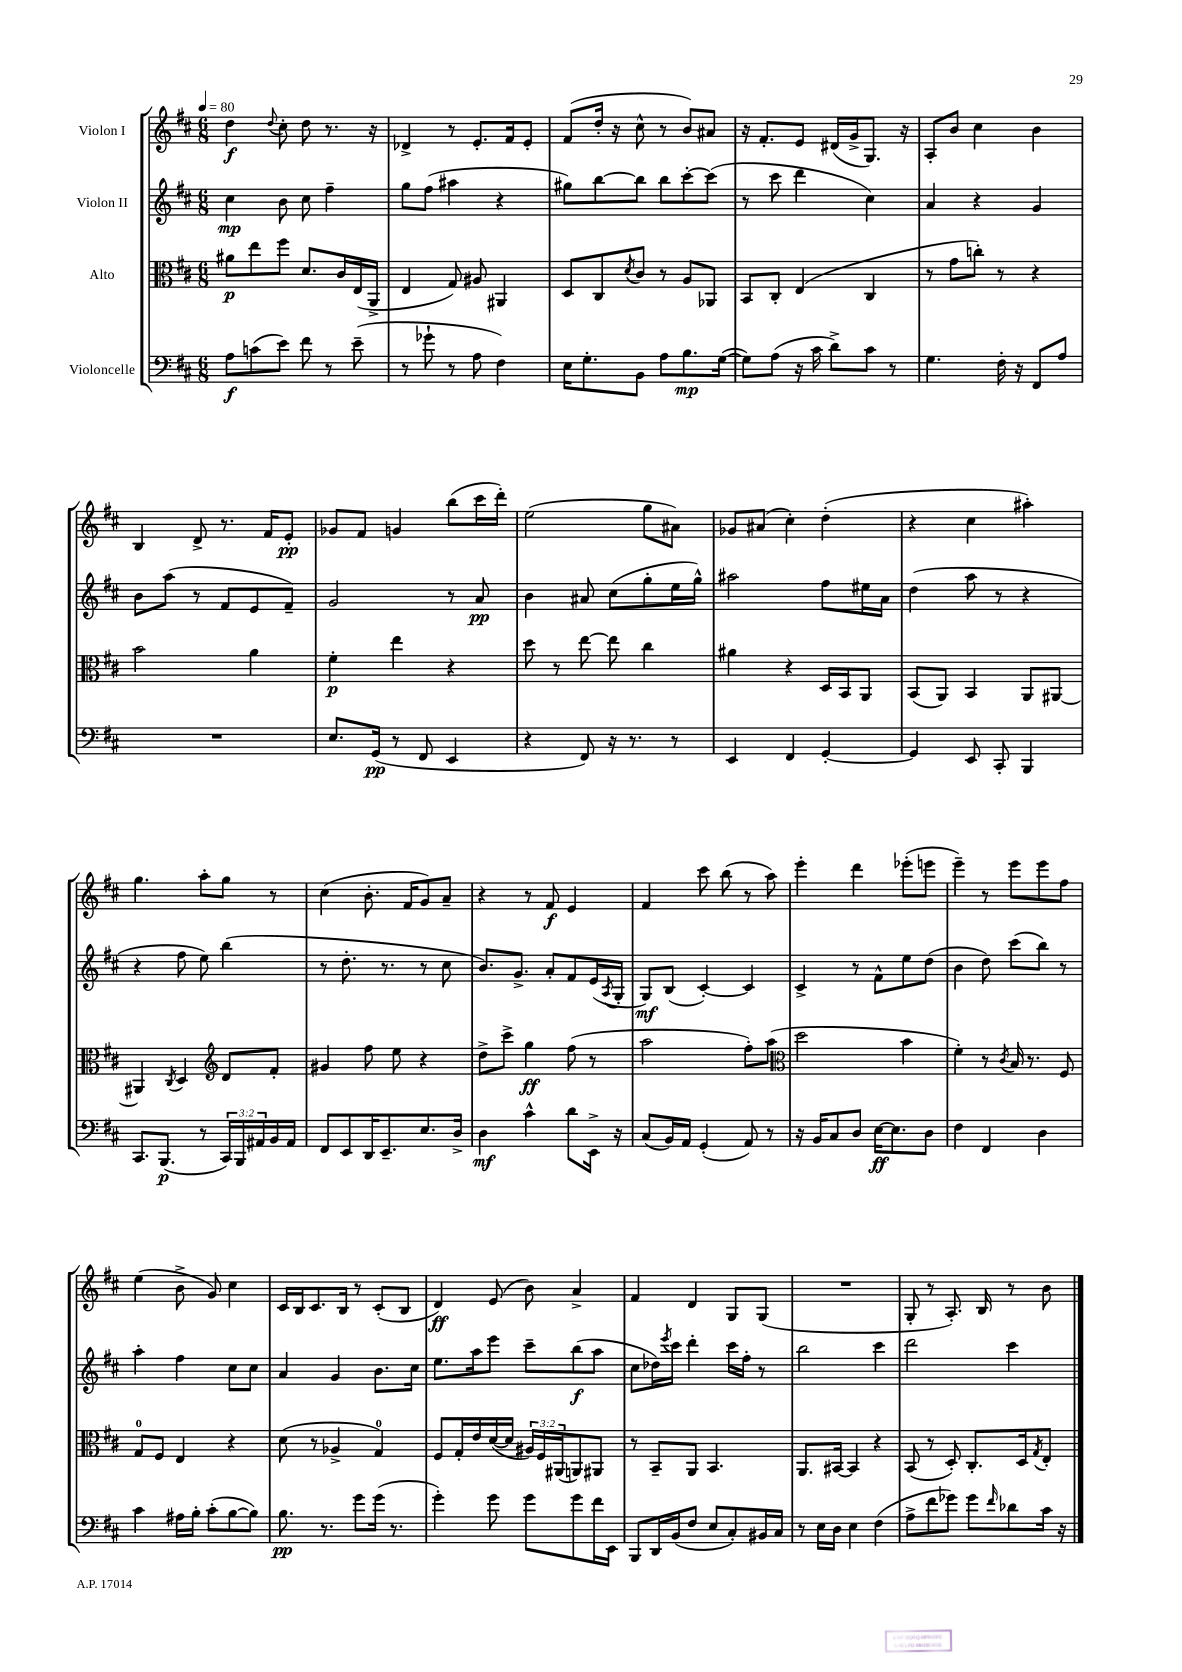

**kern	**kern	**kern	**kern
*staff4	*staff3	*staff2	*staff1
*clefF4	*clefC3	*clefG2	*clefG2
*k[f#c#]	*k[f#c#]	*k[f#c#]	*k[f#c#]
*M6/8	*M6/8	*M6/8	*M6/8
*MM80	*MM80	*MM80	*MM80
8A\L	8a#\L	4cc#\	4dd\
(8c\	8ee\	.	.
.	.	.	8qqdd/
8e\J)	8ff#\J	8b\	8cc#'\
8f#\	8.d/L	8cc#\	8dd\
8r	.	4ff#~\	8.r
.	16c#/L	.	.
(8e~\	(16E/	.	.
.	16AA^/JJ	.	16r
=	=	=	=
8r	4E/	8gg\L	4d-^/
8g-`\	.	(8ff#\J	.
8r	8G/)	4aa#\	8r
8A\	8A#/	.	8.e'/L
4F#\)	4AA#/	4r	.
.	.	.	16f#/k
.	.	.	8e'/J
=	=	=	=
16E\LK	8D/L	8gg#\L)	(8f#/L
8.G'\	.	.	.
.	8C#/	[8bb\	16dd'/Jk
.	.	.	16r
.	8qd/	.	.
8BB\J	8c#/J	8bb\]J	8cc#^^\
8A\L	8r	8bb\L	8r
8.B\	8A/L	[8ccc#'\	8b/L)
.	8AA-/J	(8ccc#\]J	8a#/J
([16G\Jk	.	.	.
=	=	=	=
8G\]L)	8BB/L	8r	16r
.	.	.	8.f#'/L
(8A\J	8C#'/J	8ccc#\	.
16r	(4E/	4ddd\	8e/J
16c#\	.	.	.
8d^\L)	.	.	(16d#/LL
.	.	.	16g^/J
8c#\J	4C#/	4cc#\)	8.G/J)
8r	.	.	.
.	.	.	16r
=	=	=	=
4.G\	8r	4a/	8A'/L
.	8g\L	.	8b/J
.	8cc'\J)	4r	4cc#\
16F#'\	8r	.	.
16r	.	.	.
8FF#/L	4r	4g/	4b\
8A/J	.	.	.
=	=	=	=
2.r	2b\	8b\L	4B/
.	.	(8aa\J	.
.	.	8r	8d^/
.	.	8f#/L	8.r
.	4a\	8e/	.
.	.	.	16f#/LK
.	.	8f#~/J)	8e'/J
=	=	=	=
8.E/L	4f#'\	2g/	8g-/L
.	.	.	8f#/J
(16GG/Jk	.	.	.
8r	4ee\	.	4g/
8FF#/	.	.	.
4EE/	4r	8r	(8bb\L
.	.	8a/	16ccc#\L
.	.	.	16ddd'\JJ)
=	=	=	=
4r	8dd\	4b\	(2ee\
.	8r	.	.
8FF#/)	[8ee\	8a#/	.
16r	8ee\]	(8cc#\L	.
8.r	.	.	.
.	4cc#\	8gg'\	8gg\L
8r	.	16ee\L	8a#\J)
.	.	16gg^^\JJ)	.
=	=	=	=
4EE/	4a#\	2aa#\	8g-/L
.	.	.	(8a#/J
4FF#/	4r	.	4cc#'\)
[4GG'/	16D/LL	8ff#\L	(4dd'\
.	16BB/J	.	.
.	8AA/J	16ee#\L	.
.	.	16a\JJ	.
=	=	=	=
4GG/]	(8BB/L	(4dd\	4r
.	8AA/J)	.	.
8EE/	4BB/	8aa\	4cc#\
8CC#'/	.	8r	.
4BBB/	8AA/L	4r	4aa#'\)
.	[8AA#/J	.	.
=	=	=	=
8.CC#/L	4AA#/]	4r	4.gg\
(8.BBB/J	.	.	.
.	8qC#/	.	.
.	4D/	8ff#\	.
8r	.	8ee\)	8aa'\L
*	*clefG2	*	*
24CC#/LL)	8d/L	(4bb\	8gg\J
24BBB/	.	.	.
24AA#/	.	.	.
16BB/	8f#'/J	.	8r
16AA#/JJ	.	.	.
=	=	=	=
8FF#/L	4g#/	8r	(4cc#\
8EE/	.	8.dd'\	.
16DD/K	8ff#\	.	8.b'\
8.EE~/	.	8.r	.
.	8ee\	.	.
.	.	.	16f#/LK
8.E/	4r	8r	8g/)
.	.	8cc#\	8a~/J
16D^/Jk	.	.	.
=	=	=	=
4D\	8dd^\L	8.b/L)	4r
.	8ccc#^\J	.	.
.	.	8.g^/J	.
4c#^^\	4gg\	.	8r
.	.	8a'/L	8f#/
8d\L	(8ff#\	8f#/	4e/
16EE^\Jk	8r	(16e/L	.
.	.	8qA/	.
16r	.	16G'/JJ	.
=	=	=	=
(8C#/L	2aa\	8G/L)	4f#/
16BB/L)	.	(8B/J	.
16AA/JJ	.	.	.
(4GG'/	.	[4c#'/)	8ccc#\
.	.	.	(8bb\
8AA/)	8ff#'\L)	4c#/]	8r
8r	(8aa\J	.	8aa\)
=	=	=	=
*	*clefC3	*	*
16r	2dd\	4c#^/	4eee'\
16BB/LK	.	.	.
8C#/	.	.	.
8D/J	.	8r	4ddd\
[16E\LK	.	8f#^^\L	.
8.E\]	.	.	.
.	4b\	8ee\	(8eee-'\L
8D\J	.	(8dd\J	8eee\J
=	=	=	=
4F#\	4f#'\)	4b\	4eee~\)
4FF#/	8r	8dd\)	8r
.	8qc#/	.	.
.	16B/	(8ccc#\L	8eee\L
.	8.r	.	.
4D\	.	8bb\J)	8eee\
.	8F#/	8r	8ff#\J
=	=	=	=
4c#\	8G/L	4aa'\	(4ee\
.	8F#/J	.	.
16A#\LL	4E/	4ff#\	8b^\
16B'\JJ	.	.	.
(8c#'\L	.	.	8g/)
[8B\	4r	8cc#\L	4cc#\
8B\]J)	.	8cc#\J	.
=	=	=	=
8.B\	(8d\	4a/	16c#/LL
.	.	.	16B/J
.	8r	.	8.c#/
8.r	.	.	.
.	4A-^/	4g/	.
.	.	.	16B/Jk
8g\L	.	.	8r
(16g\Jk	4G/)	8.b\L	(8c#'/L
8.r	.	.	.
.	.	.	8B/J
.	.	16cc#\Jk	.
=	=	=	=
4g'\)	8F#/L	8.ee\L	4d/)
.	16G'/L	.	.
.	16e/	16aa\k	.
8g\	([16d/	8eee\J	(8e/
.	16d/]JJ	.	.
8g\L	24A#/LL)	8ccc#~\L	8b\)
.	24F#/	.	.
.	(24AA#/J	.	.
8g\	8AA/)	(8bb\	4a^/
16f#\L	8AA#/J	8aa\J	.
16EE\JJ	.	.	.
=	=	=	=
8BBB/L	8r	8cc#\L	4f#/
16DD/L	8BB~/L	16dd-\L)	.
.	.	8qeee/	.
(16BB/J	.	16ccc#\JJ	.
8F#/J	8AA/J	4ddd'\	4d/
8E/L	4.BB/	.	.
8C#'/)	.	16ccc#\LL	8G/L
.	.	16ff#'\JJ	.
16BB#/L	.	8r	(8G/J
16C#/JJ	.	.	.
=	=	=	=
8r	8.AA/L	2bb\	2.r
16E\LL	.	.	.
16D\JJ	[16BB#/Jk	.	.
4E\	4BB#/]	.	.
(4F#\	4r	4ccc#\	.
=	=	=	=
8A^\L	(8BB/	2ddd\	8G'/
8f#\	8r	.	8r
8g-\J)	8D'/)	.	8.A'/)
8g-\L	8.C#'/L	.	.
.	.	.	16B/
16qqf#/	.	.	.
8d-\	.	4ccc#\	8r
.	16D/k	.	.
.	8qG/	.	.
16c#\Jk	8E'/J	.	8b\
16r	.	.	.
==	==	==	==
*-	*-	*-	*-
